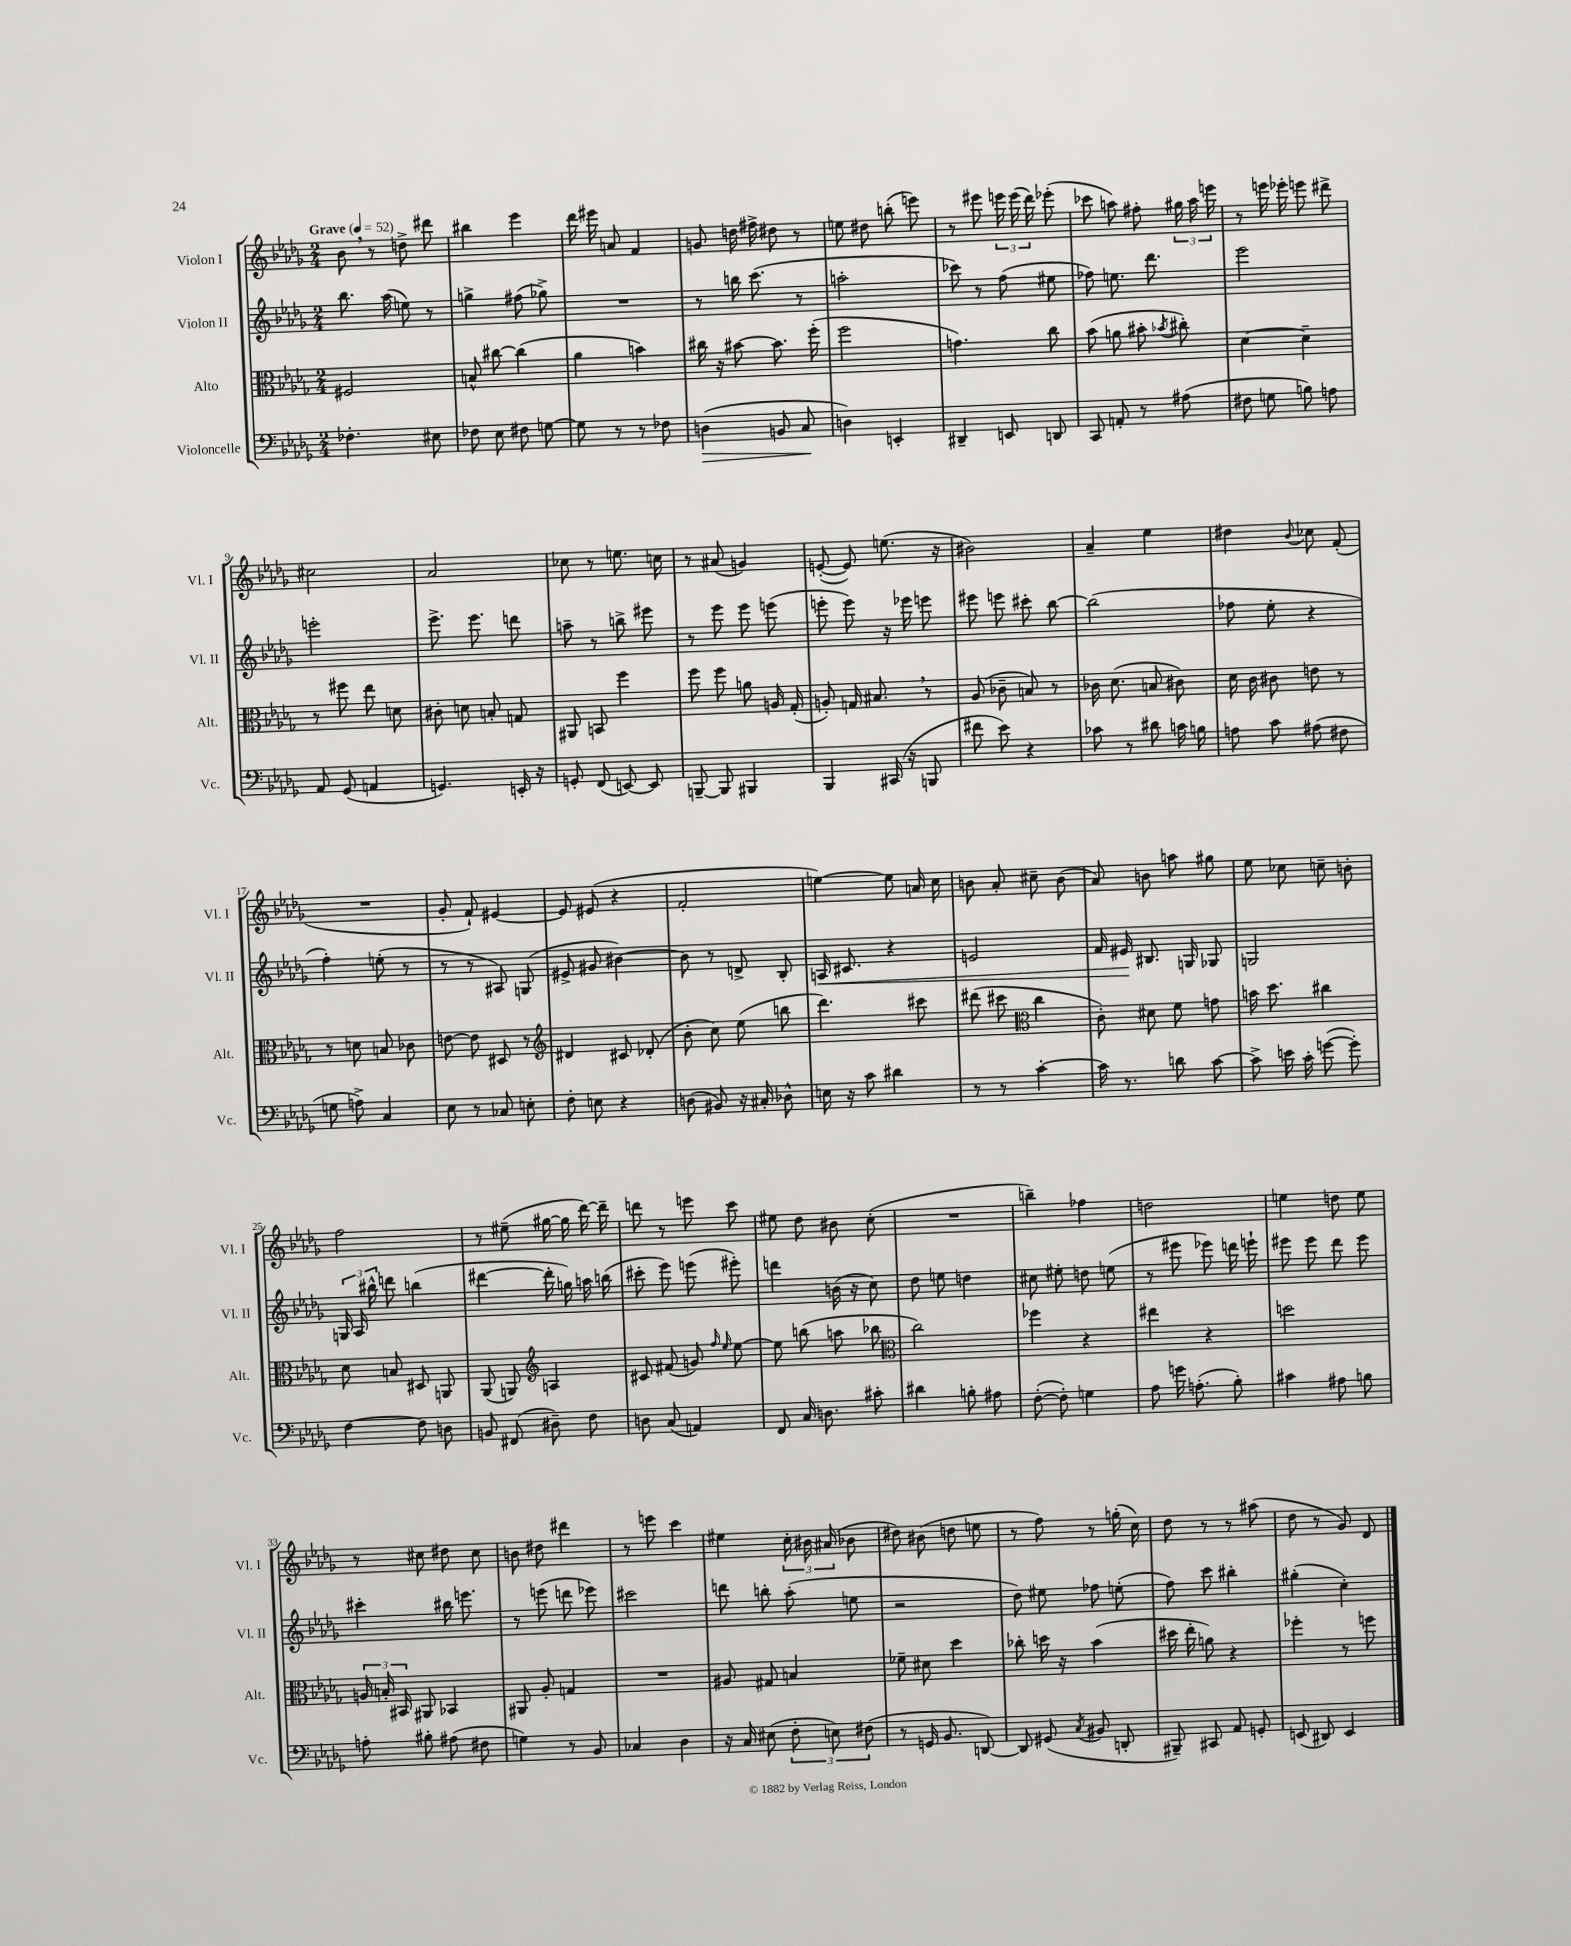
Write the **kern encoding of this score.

**kern	**dynam	**kern	**kern	**dynam	**kern
*part4	*part4	*part3	*part2	*part2	*part1
*staff4	*staff4	*staff3	*staff2	*staff2	*staff1
*I"Violoncelle	*	*I"Alto	*I"Violon II	*	*I"Violon I
*I'Vc.	*	*I'Alt.	*I'Vl. II	*	*I'Vl. I
*clefF4	*	*clefC3	*clefG2	*	*clefG2
*k[b-e-a-d-g-]	*	*k[b-e-a-d-g-]	*k[b-e-a-d-g-]	*	*k[b-e-a-d-g-]
*M2/4	*	*M2/4	*M2/4	*	*M2/4
*MM52	*	*MM52	*MM52	*	*MM52
=1	=1	=1	=1	=1	=1
!	!	!	!	!	!LO:TX:a:B:t=Grave
4.F-X'\	.	2F#X/	8.bb-\	.	8b-,\
.	.	.	.	.	8r
.	.	.	(16aa-\	.	.
.	.	.	8een\)	.	8ddn^\
8E#X\	.	.	8r	.	8ddd#X\
=2	=2	=2	=2	=2	=2
8F-X\	.	8Bn^^/	4ggn^\	.	4bb#X\
8E-\	.	[8cc#X\	.	.	.
8F#X\	.	(4cc#\]	(8ff#X\	.	4eee-\
[8Gn\	.	.	8gg-X^\)	.	.
=3	=3	=3	=3	=3	=3
8G\]	.	4a-\	2r	.	16ddd-\
.	.	.	.	.	16eee#X\
8r	.	.	.	.	8an/
8r	.	4bn\)	.	.	4f/
8F-X\	.	.	.	.	.
=4	=4	=4	=4	=4	=4
!	!LO:HP:b	!	!	!	!
(4Dn\	>	16cc#X\	8r	.	8gn/
.	.	16r	.	.	.
.	.	[8b#X\	16bbn\	.	16ddn\
.	.	.	(8.ccc\	.	16ff#X^\
8BBn/	.	8.b#\]	.	.	8dd#X\
8C/	.	.	8r	.	8r
.	.	(16ff'\	.	.	.
.	]	.	.	.	.
=5	=5	=5	=5	=5	=5
4Dn\)	.	2ff\	2aan'\	.	8een\
.	.	.	.	.	8dd#X\
4EEn'/	.	.	.	.	(8bbn'\
.	.	.	.	.	8eeen\)
=6	=6	=6	=6	=6	=6
4DD#X~/	.	4.gn\)	8ccc-X\)	.	8r
.	.	.	8r	.	8eee#X\
8EEn/	.	.	(8ff\	.	24eeen\
.	.	.	.	.	(24eee\
.	.	.	.	.	24ddd-\)
8DDn/	.	8cc\	8ee#X\	.	(8eee-X'\
=7	=7	=7	=7	=7	=7
8CC/	.	(8b-\	8ff-X\)	.	8ccc-X\
8AAn'/	.	8an\	8.een\	.	8aan\)
8r	.	8b#X'\	.	.	8ff#X'\
.	.	.	8.ddd-\	.	.
.	.	8qb-X/	.	.	.
(8A#X\	.	8cc#X'\)	.	.	24gg#X\
.	.	.	.	.	24aa\
.	.	.	.	.	24eeen\
=8	=8	=8	=8	=8	=8
8F#X\	.	[4d-\	2eee-\	.	8r
8Gn\	.	.	.	.	16eeen\
.	.	.	.	.	16eee-X'\
8Bn\)	.	4d-~\]	.	.	8eeen\
8An\	.	.	.	.	8ddd#X^\
!!LO:LB:g=z
=9	=9	=9	=9	=9	=9
8AA-/	.	8r	2eeen'\	.	2cc#X\
(8GG-/	.	8ff#X\	.	.	.
4AAn/	.	8ee-\	.	.	.
.	.	8dn\	.	.	.
=10	=10	=10	=10	=10	=10
4.GGn/)	.	8c#X'\	8.eee-^\	.	2a-/
.	.	8dn\	.	.	.
.	.	.	8.eee-\	.	.
.	.	8Bn'/	.	.	.
16EEn'/	.	8Gn/	8dddn\	.	.
16r	.	.	.	.	.
=11	=11	=11	=11	=11	=11
8GGn'/	.	8AA#X/	8aan~\	.	8cc-X\
(8FF/	.	8BBn/	8r	.	8r
[8EEn/)	.	4ff\	8bbn^\	.	8.een\
8EE/]	.	.	8eee#X\	.	.
.	.	.	.	.	16ccn\
=12	=12	=12	=12	=12	=12
[8BBBn~/	.	8ff\	8r	.	8r
8BBB/]	.	8ff\	8eee-\	.	(8a#X/
4BBB#X/	.	8an\	8eee-\	.	4gn/)
.	.	16An/	(8eeen\	.	.
.	.	(16G-'/	.	.	.
=13	=13	=13	=13	=13	=13
4BBB-/	.	8An'/)	8eeen'\	.	([8en'/
.	.	16Gn/	8eee\)	.	8e/])
.	.	8.B#X,/	.	.	.
(16CC#X/	.	.	16r	.	(8.een\
16r	.	.	16eee-X\	.	.
8BBBn/	.	8r	8eeen\	.	.
.	.	.	.	.	16r
=14	=14	=14	=14	=14	=14
8f#X\	.	(8A-/	8eee#X\	.	2b#X\)
8e-\)	.	8c-X~\	8eeen\	.	.
4r	.	8Bn/)	8ccc#X'\	.	.
.	.	8r	[8bb-\	.	.
=15	=15	=15	=15	=15	=15
8c-X\	.	16c-X\	(2bb-\]	.	4a-~/
.	.	(8.d-\	.	.	.
8r	.	.	.	.	.
8d#X\	.	8Bn/	.	.	4ee-\
16cn\	.	8c#X\)	.	.	.
16Bn\	.	.	.	.	.
=16	=16	=16	=16	=16	=16
8An\	.	16d-\	8ff-X\	.	4dd#X\
.	.	16c\	.	.	.
8c\	.	8c#X\	8ee-'\	.	.
.	.	.	.	.	8qqb-/
(8A#X\	.	8en\	4r	.	8cc-X\
8F#X\	.	8r	.	.	(8f'/
!!LO:LB:g=z
=17	=17	=17	=17	=17	=17
8Gn\	.	8r	4ff'\)	.	2r
8An^\)	.	8dn\	.	.	.
4C/	.	8Bn/	(8een'\	.	.
.	.	8c-X\	8r	.	.
=18	=18	=18	=18	=18	=18
8E-\	.	[8en\	8r	.	8g-'/
8r	.	8e\]	8r	.	8f`/)
8C-X/	.	8D#X/	8A#X/)	.	[4e#X/
8En'\	.	8r	(8Gn/	.	.
=19	=19	=19	=19	=19	=19
*	*	*clefG2	*	*	*
8F'\	.	4d#X/	8e#X^/	.	8e#/]
8En\	.	.	8g#X/	.	(8e#X/
4r	.	8c#X/	[4b#X\)	.	4r
.	.	(8d-X'/	.	.	.
=20	=20	=20	=20	=20	=20
(8Dn\	.	8b-'\	8b#\]	.	2f'/
8BB#X/)	.	8cc\)	8r	.	.
16r	.	(8ee-\	8dn^/	.	.
16C#X'/	.	.	.	.	.
8D-X^^\	.	8bbn\	8B-'/	.	.
=21	=21	=21	=21	=21	=21
!	!	!	!	!LO:HP:b	!
16En\	.	4.ddd-\)	16An/	<	[4een\)
16r	.	.	8.c#X/	.	.
8c\	.	.	.	.	.
4d#X\	.	.	4r	.	8ee\]
.	.	8ccc#X\	.	.	16an/
.	.	.	.	.	16cc\
=22	=22	=22	=22	=22	=22
8r	.	(8ddd#X\	2en/	.	8bn\
8r	.	8ccc#X\	.	.	8a-'/
*	*	*clefC3	*	*	*
[4c'\	.	4cc\	.	.	8cc#X~\
.	.	.	.	.	(8b\
=23	=23	=23	=23	=23	=23
16c\]	.	8c'\)	16f/	.	8a-/)
8.r	.	.	16e#X/	.	.
.	.	8d#X\	8.B#X/	[	8bn\
8dn\	.	8f\	.	.	8aan\
.	.	.	16Gn/	.	.
[8c\	.	8gn\	8G-X/	.	8gg#X\
=24	=24	=24	=24	=24	=24
8c^\]	.	16bn\	2Gn/	.	8ee-\
.	.	8.dd-\	.	.	.
16en\	.	.	.	.	8cc-X\
16c'\	.	.	.	.	.
([8gn\	.	4cc#X\	.	.	8ccn~\
8g'\])	.	.	.	.	8bn'\
!!LO:LB:g=z
=25	=25	=25	=25	=25	=25
[4F\	.	8d-\	24Gn/	.	2ff\
.	.	.	24A-/	.	.
.	.	.	24bb#X^^\	.	.
.	.	8Bn/	8dddn\	.	.
8F\]	.	8D#X/	(4bbn\	.	.
8Dn\	.	8AAn/	.	.	.
=26	=26	=26	=26	=26	=26
8BBn/	.	(8AA-/	[4ddd#X\	.	8r
(8FF#X/	.	8AAn/)	.	.	(8ee#X~\
*	*	*clefG2	*	*	*
8D#X~\)	.	4An/	16ddd#'\]	.	[16gg#X\
.	.	.	16ggn\)	.	16gg#\]
8F\	.	.	16aan\	.	[16ddd-\)
.	.	.	(16bbn\	.	16ddd-~\]
=27	=27	=27	=27	=27	=27
8Dn\	.	8c#X/	8ccc#X'\	.	8dddn\
(8C/	.	(8f#X/	8eee-\)	.	8r
4AAn/)	.	8gn/)	(8eeen\	.	8eeen\
.	.	16qqff/	.	.	.
.	.	16qqee-/	.	.	.
.	.	[8ee-\	8eee#X'\)	.	8ccc\
=28	=28	=28	=28	=28	=28
8FF/	.	8ee-\]	4dddn\	.	8ee#X\
16C/	.	(8bbn\	.	.	8dd-\
8.Dn\	.	.	.	.	.
.	.	8aan\	(16bn\	.	8b#X\
.	.	.	16r	.	.
8c#X'\	.	8bb-X\	8cc\)	.	(8cc'\
=29	=29	=29	=29	=29	=29
*	*	*clefC3	*	*	*
4d#X\	.	2cc\)	8dd-\	.	2r
.	.	.	8een\	.	.
8Bn'\	.	.	4ddn\	.	.
8A#X\	.	.	.	.	.
=30	=30	=30	=30	=30	=30
([8F'\	.	4ff-X\	8cc#X\	.	4bbn~\)
8F'\])	.	.	8ee#X'\	.	.
4Gn\	.	4r	8ddn\	.	4ff-X\
.	.	.	(8een\	.	.
=31	=31	=31	=31	=31	=31
8A-\	.	4ee#X\	8r	.	2ddn\
16gn\	.	.	8eee#X\	.	.
(8.An'\	.	.	.	.	.
.	.	4r	8eee-X\)	.	.
8B-'\)	.	.	16dddn\	.	.
.	.	.	16eeen`\	.	.
=32	=32	=32	=32	=32	=32
4c#X\	.	2ddn\	8eee#X\	.	4een\
.	.	.	8eee#\	.	.
8A#X\	.	.	8ddd-\	.	8ddn\
8Bn\	.	.	8eee#\	.	8ee\
!!LO:LB:g=z
=33	=33	=33	=33	=33	=33
8An'\	.	24An/	4ccc#X'\	.	8r
.	.	24Bn'/	.	.	.
.	.	24BB#X/	.	.	.
8B#X'\	.	8AA#X/	.	.	8cc#X\
(8A#X\	.	4BB-X/	16bb#X\	.	8dd#X\
.	.	.	8.eeen\	.	.
8F#X\	.	.	.	.	8cc#\
=34	=34	=34	=34	=34	=34
4Gn\)	.	8AA#X/	8r	.	8bn\
.	.	8A-'/	(8eeen\	.	8dd#X\
8r	.	4Gn/	8dddn\	.	4ddd#X\
8BB-/	.	.	8eee-X\)	.	.
=35	=35	=35	=35	=35	=35
4C-X/	.	2r	2ccc#X\	.	8r
.	.	.	.	.	8eeen\
4D-\	.	.	.	.	4ccc\
=36	=36	=36	=36	=36	=36
16r	.	8A#X/	8dddn\	.	4ee#X\
16C/	.	.	.	.	.
(8E#X\	.	8G#X/	8bbn'\	.	.
12F'\	.	4Bn/	(8aa-'\	.	24cc'\
.	.	.	.	.	24b#X\
12En\)	.	.	.	.	(24a#X/
.	.	.	8een\	.	8b-X\
(12F#X\	.	.	.	.	.
=37	=37	=37	=37	=37	=37
8r	.	8f-X~\	2r	.	8dd#X\)
16GGn/	.	8d#X\	.	.	(8b#X\
8.BB-/	.	.	.	.	.
.	.	4dd-\	.	.	8ddn\
[8DDn/)	.	.	.	.	8een\
=38	=38	=38	=38	=38	=38
8DD/]	.	8cc-X'\	8dd-\)	.	8r
(8GG#X/	.	16ddn\	8ee#X\	.	8ff\)
.	.	16r	.	.	.
8qC/	.	.	.	.	.
8BB#X/	.	(4b-\	8ff-X\	.	8r
8DDn'/	.	.	(8een'\	.	(16ggn'\
.	.	.	.	.	16cc\)
=39	=39	=39	=39	=39	=39
8BBB#X~/)	.	16dd#X\	8ff\)	.	8dd-\
.	.	16ee-'\	.	.	.
8CC#X/	.	8an\)	8ccc\	.	8r
8AA-/	.	4r	4bb#X'\	.	8r
8GGn'/	.	.	.	.	(8aa#X\
=40	=40	=40	=40	=40	=40
(8EEn/	.	4ff-X'\	(4gg#X'\	.	8dd-\
8DD#X/)	.	.	.	.	8r
4EE/	.	8r	4cc'\)	.	8g-/)
.	.	8ffn\	.	.	8d-/
==	==	==	==	==	==
*-	*-	*-	*-	*-	*-
